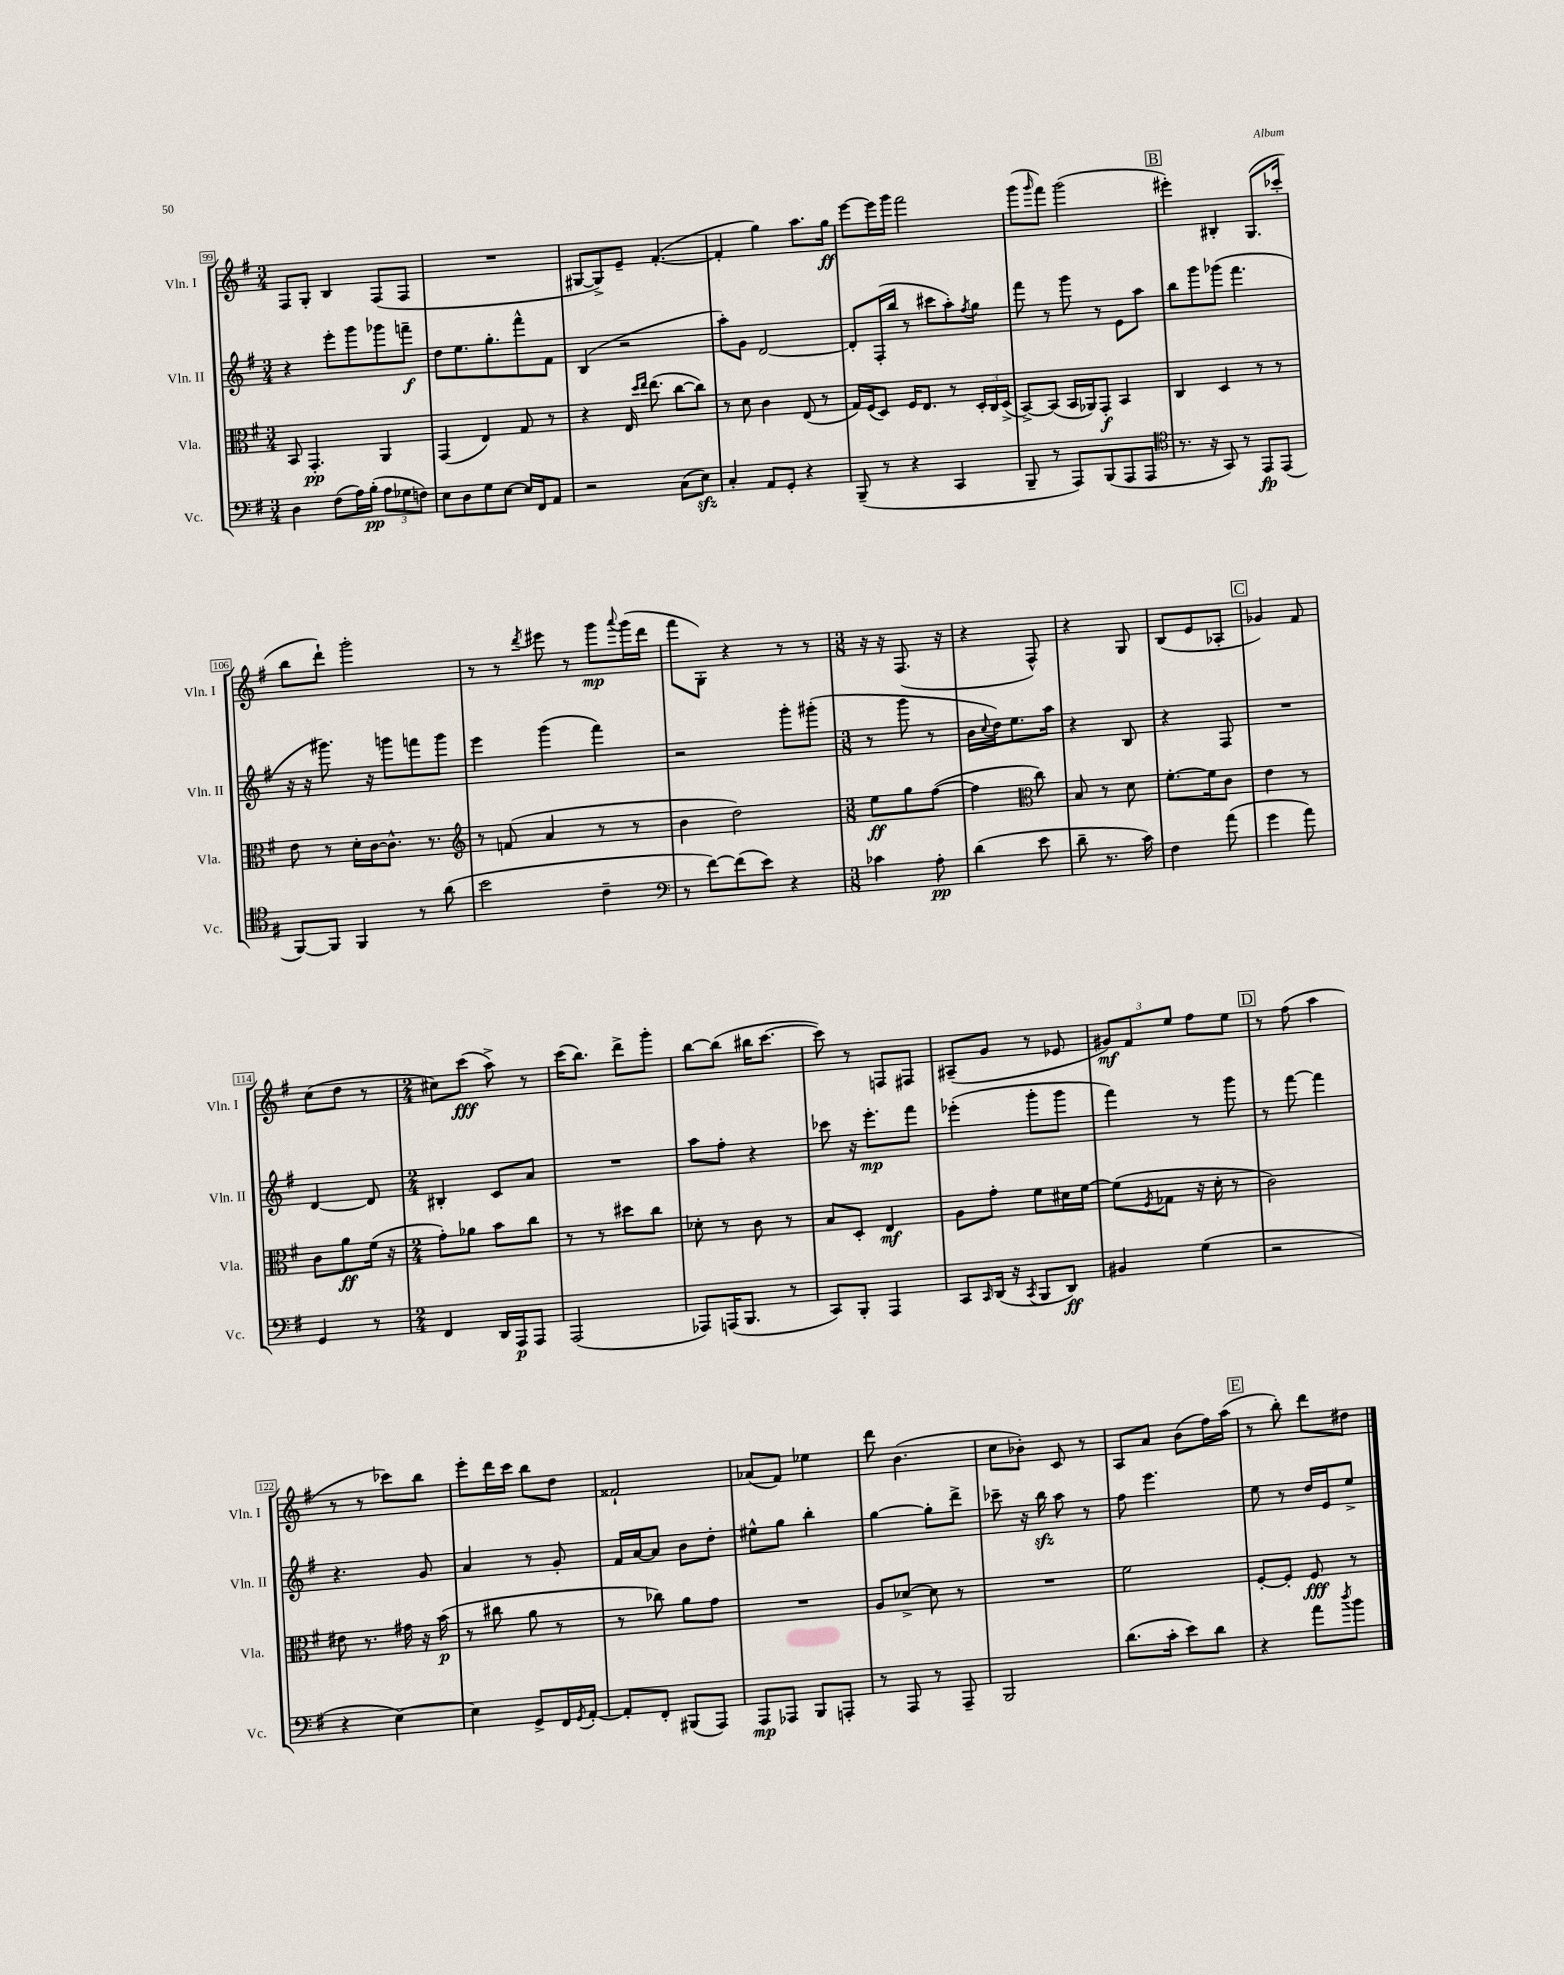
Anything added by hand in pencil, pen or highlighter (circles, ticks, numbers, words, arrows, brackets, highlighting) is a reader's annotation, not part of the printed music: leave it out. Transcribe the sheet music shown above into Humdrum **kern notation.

**kern	**kern	**kern	**kern
*staff4	*staff3	*staff2	*staff1
*clefF4	*clefC3	*clefG2	*clefG2
*k[f#]	*k[f#]	*k[f#]	*k[f#]
*M3/4	*M3/4	*M3/4	*M3/4
4D\	8BB/	4r	8F#/L
.	4.GG'/	.	8G'/J
(8F#\L	.	8eee'\L	4B/
16A\L)	.	8ggg\	.
(16B'\JJ	.	.	.
12A\L	4AA/	8ggg-\	(8F#/L
12G-\	.	.	.
.	.	8fff~\J	8F#/J
12F\J)	.	.	.
=	=	=	=
8E\L	(4GG/	8dd\L	2.r
8D\	.	8.ee\	.
8G\	4E/)	.	.
.	.	8.gg'\	.
[8E\J	.	.	.
16E/]LL	8G/	8fff#^^\	.
16FF#/J	.	.	.
8AA/J	8r	8f#\J	.
=	=	=	=
2r	4r	(4B/	[8G#/L
.	.	.	8G#^/])
.	16E/	2r	8e~/J
.	16qqdd/LL	.	.
.	16qqee/JJ	.	.
.	(8.ee\	.	.
.	.	.	([4.f#'/
(8C\L	[8cc\L	.	.
8E\J)	8cc\]J)	.	.
=	=	=	=
4C'/	8r	8aa'\L)	4f#'/]
.	8d\	8g\J	.
8AA/L	4c\	[2d/	4gg\)
8GG'/J	.	.	.
4r	(8E/	.	8.aa\L
.	8r	.	.
.	.	.	16gg\Jk
=	=	=	=
(8BBB~/	16G/LL)	8d'/]L	[8eee\L
.	(16F#/J	.	.
8r	8D/J)	(16F#'/L	16eee\]L
.	.	16bb/JJ	16ggg\JJ
4r	16F#/LK	8r	2fff#\
.	8.E/J	.	.
.	.	8ccc#\L	.
4CC/	8r	8aa'\)	.
.	.	8qff#/	.
.	24D'/LL	8gg\J	.
.	24C/	.	.
.	(24D^/JJ	.	.
=	=	=	=
8BBB~/	[8BB^/L)	8fff#\	(8ggg\L
.	.	.	16qqggg/
8r	(8BB/]J	8r	8fff#\J)
8AAA/L)	16BB/LL	8ggg\	(2ggg\
.	16AA-/J)	.	.
(8BBB/	8GG'/J	8r	.
8AAA/	4BB/	8e\L	.
8AAA/J	.	8aa\J	.
=	=	=	=
*clefC4	*	*	*
8.r	4C/	8bb\L	4eee#'\)
.	.	8ggg\	.
16r	.	.	.
8GG/)	4D/	(8ggg-\J	4B#'/
8r	.	4.fff#\	.
8EE/L	8r	.	(8.G/L
(8EE/J	8r	.	.
.	.	.	16ccc-'/Jk
=	=	=	=
[8FF#/L)	8e\	16r	8bb\L
.	.	16r	.
8FF#/]J	8r	8.ggg#\)	8ddd`\J)
4FF#/	16d'\LL	.	2ggg'\
.	[16c\J	16r	.
.	8.c^^\]J	8ggg\L	.
8r	.	8fff\	.
.	8.r	.	.
(8a\	.	8ggg\J	.
=	=	=	=
*	*clefG2	*	*
2b\	8r	4eee\	8r
.	(8f/	.	8r
.	.	.	8qddd/
.	4a/	(4ggg\	8eee#\
.	.	.	8r
4c~\	8r	4fff#\)	8ggg\L
.	.	.	8qqaaa/
.	8r	.	(16ggg\L
.	.	.	16ddd\JJ
=	=	=	=
*clefF4	*	*	*
8r	4b\	2r	8fff#\L
[8f#\L)	.	.	8G'\J)
(8f#\]	2dd\)	.	4r
8e\J)	.	.	.
4r	.	8ggg'\L	8r
.	.	(8ggg#'\J	8r
=	=	=	=
*M3/8	*M3/8	*M3/8	*M3/8
4c-\	8ee\L	8r	16r
.	.	.	16r
.	8gg\	8ggg\	(8.F#/
8A'\	([8ff#\J	8r	.
.	.	.	16r
=	=	=	=
(4d\	4ff#\]	16b\LL	4r
.	.	8qqcc/	.
.	.	16dd\J)	.
.	.	8.ee\	.
*	*clefC3	*	*
8e\	8cc\)	.	8F#^^/)
.	.	16aa\Jk	.
=	=	=	=
8d~\	8B/	4r	4r
8.r	8r	.	.
.	8d\	8B/	8G/
16c\)	.	.	.
=	=	=	=
4F#\	[8.f#'\L	4r	(8B/L
.	.	.	8e/
.	16f#\]k	.	.
(8a\	8c\J	8F#/	8A-'/J
=	=	=	=
4g\	4e\	4.r	4g-/)
8a\)	8r	.	8f#/
=	=	=	=
4GG/	8c\L	[4d/	(8cc\L
.	8a\	.	8dd\J
8r	(16f#\Jk	8d/]	8r
.	16r	.	.
=	=	=	=
*M2/4	*M2/4	*M2/4	*M2/4
4FF#/	8g'\L)	4B#'/	8cc#\L)
.	8a-\J	.	(8ccc\J
16DD/LL	8b\L	8c/L	8aa^\)
16AAA/J	.	.	.
8AAA/J	8cc\J	8a/J	8r
=	=	=	=
(2AAA/	8r	2r	(16ccc\LK
.	.	.	8.bb\J)
.	8r	.	.
.	8dd#\L	.	8ddd^\L
.	8cc\J	.	8ggg'\J
=	=	=	=
8AAA-/L)	8d-'\	8aa\L	[8bb\L
(16AAA/K	8r	8ff#'\J	(8bb\]J
8.BBB/J	.	.	.
.	8c\	4r	16bb#\LK
.	.	.	[8.ccc\J
8r	8r	.	.
=	=	=	=
8CC/L)	8B/L	8ccc-\	8ccc\])
8BBB'/J	8D'/J	16r	8r
.	.	8.eee'\L	.
4AAA/	4E/	.	8F/L
.	.	8fff#\J	8F#/J
=	=	=	=
8CC/L	8A\L	(4eee-'\	(8A#~/L
16qqCC/	.	.	.
(16DD/Jk	8g'\J	.	8g/J
16r	.	.	.
8qCC/	.	.	.
8BBB/L	8f#\L	8ggg'\L	8r
8DD/J)	16d#\L	8ggg\J	8e-/
.	[16f#\JJ	.	.
=	=	=	=
4BB#/	(8f#\]L	4fff#\)	12g#/L)
.	.	.	12f#/
.	8qF#/	.	.
.	8G-\J	.	.
.	.	.	12ee/J
(4G\	16r	8r	8ff#\L
.	16d'\	.	.
.	8r	8ggg\	8ee\J
=	=	=	=
2r	2c\)	8r	8r
.	.	[8fff#\	(8ff#\
.	.	4fff#\]	4aa\
=	=	=	=
4r	8e#\	4.r	8r
.	8.r	.	8r
[4E\)	.	.	8ccc-\L)
.	16g#\	.	.
.	16r	8g/	8bb\J
.	(16b\	.	.
=	=	=	=
4E\]	8r	4a/	8eee'\L
.	8cc#\	.	16ddd\L
.	.	.	16ccc\JJ
8GG^/L	8a\	8r	8bb\L
16FF#/L	8r	8g'/	8dd\J
8qGG/	.	.	.
[16AA'/JJ	.	.	.
=	=	=	=
8AA'/]L	8r	16f#/LL	2f##`/
.	.	[16a/J	.
8FF#'/J	8cc-\)	8a/]J	.
(8BBB#/L	8a\L	8b\L	.
8AAA/J)	8g\J	8dd'\J	.
=	=	=	=
8AAA/L	2r	8ee#^^\L	(8a-/L
8AAA-/J	.	8gg\J	8f#/J)
8BBB/L	.	4bb'\	4ee-\
8AAA'/J	.	.	.
=	=	=	=
8r	8A/L	[4gg\	8ddd\
8AAA/	[8d-^/J	.	(4.b\
8r	8d-\]	8gg'\]L	.
8AAA~/	8r	8ddd^\J	.
=	=	=	=
2BBB/	2r	8ccc-~\	8cc\L
.	.	16r	8b-'\J)
.	.	16bb\	.
.	.	8aa\	8c/
.	.	8r	8r
=	=	=	=
(8.d\L	2f#\	8ff#\	8A/L
.	.	4.eee\	8a/J
16c'\Jk	.	.	.
8e\L)	.	.	(8b\L
8d\J	.	.	16ff#\L)
.	.	.	(16aa\JJ
=	=	=	=
4r	[8F#'/L	8ee\	8r
.	8F#'/]J	8r	8bb'\)
8a\L	8F#/	16dd/LL	8ddd\L
.	.	16e/J	.
8qdd/	.	.	.
8b\J	8r	8ee^/J	8dd#\J
==	==	==	==
*-	*-	*-	*-
